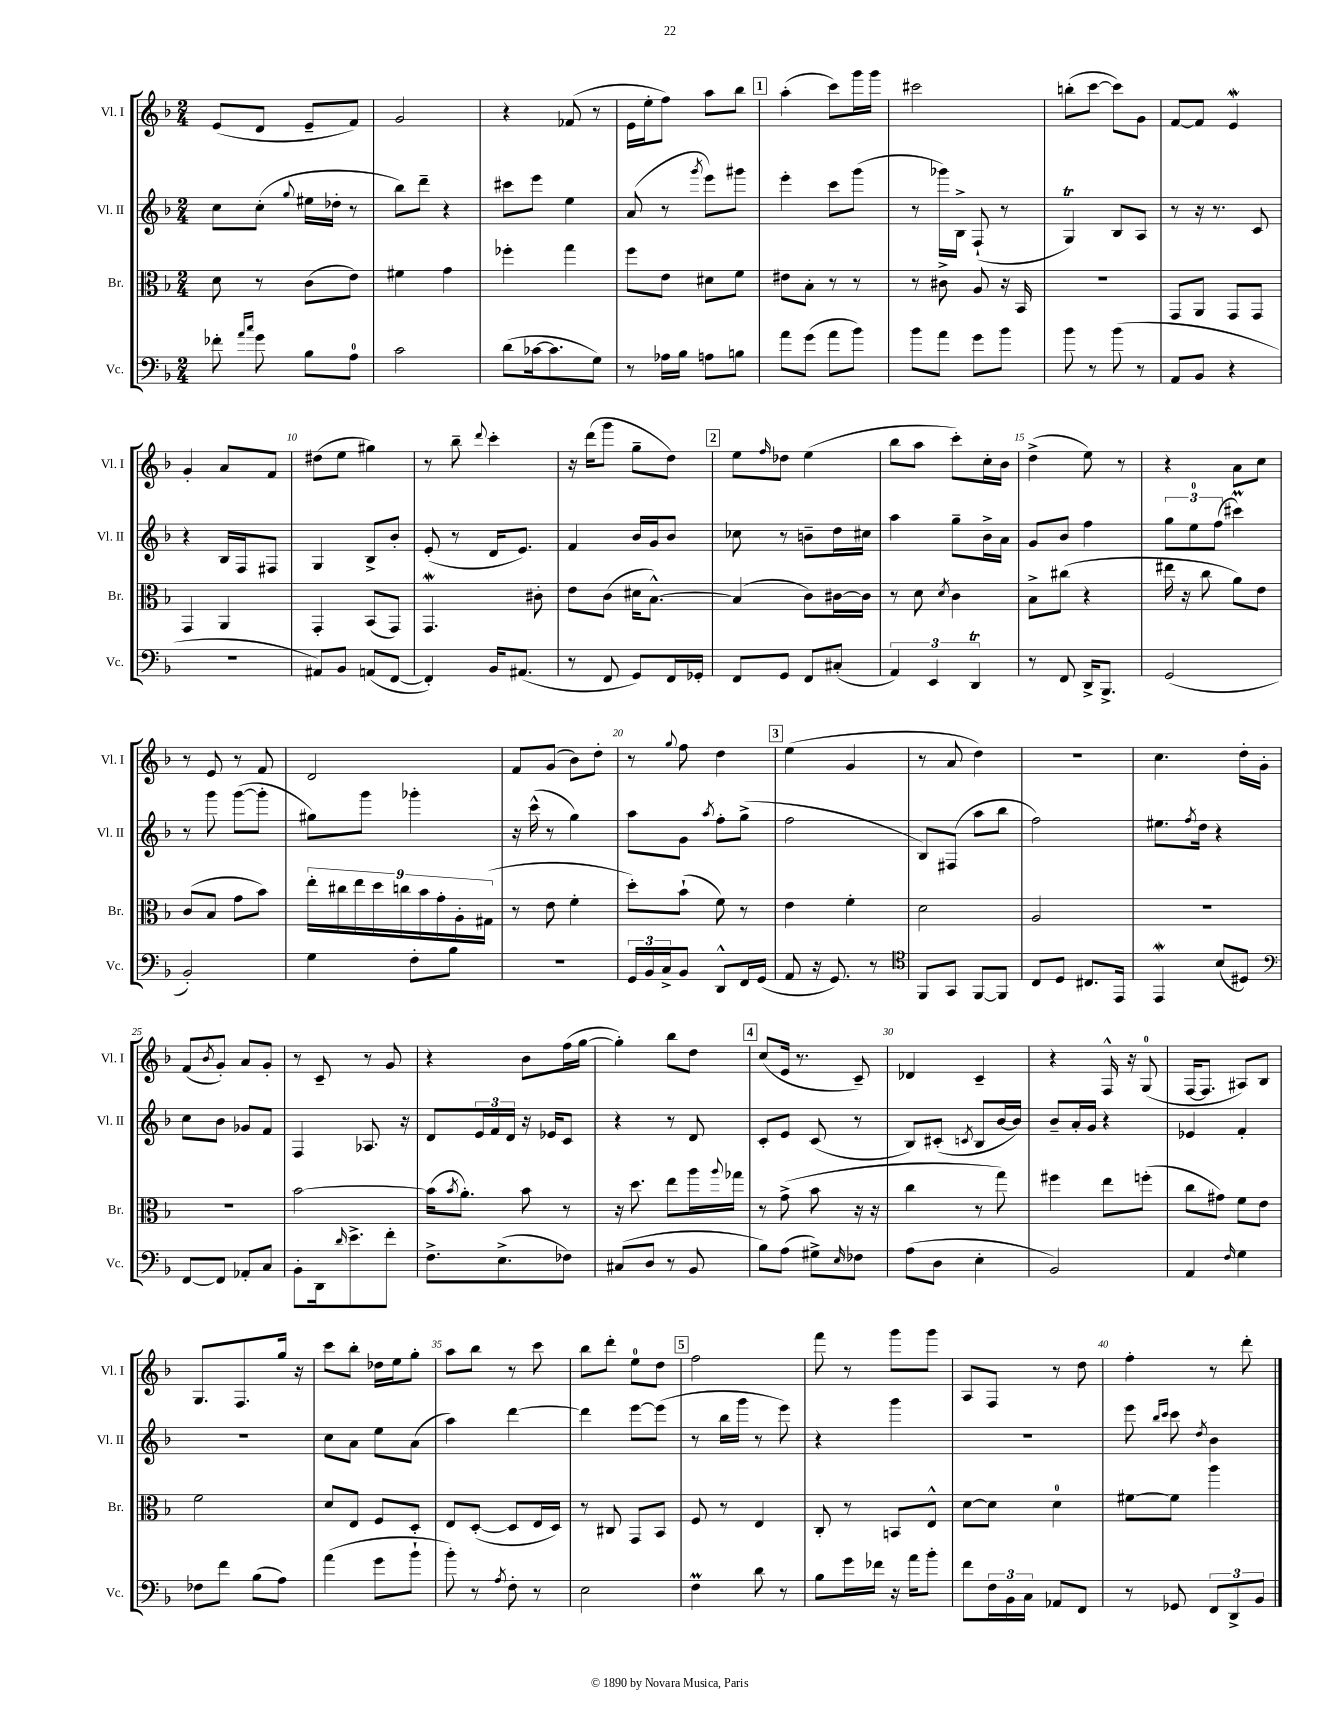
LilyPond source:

<<
\new StaffGroup <<
\new Staff = "s0" \with { instrumentName = "Vl. I" shortInstrumentName = "Vl. I" } {
    \clef treble \key f \major \numericTimeSignature \time 2/4
    e'8( d'8 e'8-- f'8) |
    g'2 |
    r4 fes'8( r8 |
    e'16 e''16-. f''8) a''8 bes''8 |
    \mark \markup { \box "1" } a''4-.( c'''8) g'''16 g'''16 |
    cis'''2 |
    b''8-.( c'''8~ c'''8) g'8 |
    f'8~ f'8 e'4\mordent |
    g'4-. a'8 f'8 |
    dis''8( e''8 gis''4) |
    r8 bes''8-- \appoggiatura { d'''8 } c'''4-. |
    r16 d'''16( g'''8 g''8-- d''8) |
    \mark \markup { \box "2" } e''8 \grace { f''16 } des''8 e''4( |
    bes''8 a''8 c'''8-.) c''16-. bes'16 |
    d''4->( e''8) r8 |
    r4 a'8 c''8 |
    r8 e'8 r8 f'8 |
    d'2 |
    f'8 g'8( bes'8) d''8-. |
    r8 \appoggiatura { g''8 } f''8 d''4 |
    \mark \markup { \box "3" } e''4( g'4 |
    r8 a'8 d''4) |
    r2 |
    c''4. d''16-. g'16-. |
    f'8( \acciaccatura { bes'8 } g'8-.) a'8 g'8-. |
    r8 c'8-- r8 g'8 |
    r4 bes'8 f''16( g''16~ |
    g''4-.) bes''8 d''8 |
    \mark \markup { \box "4" } c''8( e'16 r8. c'8--) |
    des'4 c'4-- |
    r4 f16-^ r16 g8-0( |
    f16~ f8. ais8) bes8 |
    g8. f8. g''16 r16 |
    c'''8 bes''8-. des''16 e''16 g''8-. |
    a''8 bes''8 r8 c'''8 |
    bes''8 d'''8-. e''8-0 d''8 |
    \mark \markup { \box "5" } f''2 |
    f'''8 r8 g'''8 g'''8 |
    a8 f8 r8 d''8 |
    f''4-. r8 d'''8-. \bar "|." |
}
\new Staff = "s1" \with { instrumentName = "Vl. II" shortInstrumentName = "Vl. II" } {
    \clef treble \key f \major \numericTimeSignature \time 2/4
    c''8 c''8-.( \appoggiatura { g''8 } eis''16 des''16-. r8 |
    bes''8) d'''8-- r4 |
    cis'''8 e'''8 e''4 |
    a'8( r8 \acciaccatura { g'''8 } e'''8) gis'''8 |
    \mark \markup { \box "1" } e'''4-. c'''8 g'''8( |
    r8 ges'''16) bes16-> f8-!( r8 |
    g4\trill) bes8 a8 |
    r8 r16 r8. c'8 |
    r4 bes16 f16 fis8 |
    g4 bes8-> bes'8-. |
    e'8-.( r8 d'16 e'8.) |
    f'4 bes'16 g'16 bes'8 |
    \mark \markup { \box "2" } ces''8 r8 b'8-- d''16 cis''16 |
    a''4 g''8-- bes'16-> a'16 |
    g'8 bes'8 f''4 |
    \tuplet 3/2 { g''8 e''8-0 f''8( } cis'''4\prall) |
    r8 g'''8 g'''8~( g'''8-. |
    gis''8) g'''8 ges'''4-. |
    r16 c'''16-^( r8 g''4) |
    a''8 g'8 \acciaccatura { a''8 } f''8-. g''8->( |
    \mark \markup { \box "3" } f''2 |
    bes8) fis8( a''8 bes''8 |
    f''2) |
    eis''8. \acciaccatura { f''8 } d''16 r4 |
    c''8 bes'8 ges'8 f'8 |
    f4 aes8. r16 |
    d'8 \tuplet 3/2 { e'16 f'16 d'16 } r16 ees'16 c'8 |
    r4 r8 d'8 |
    \mark \markup { \box "4" } c'8-. e'8 c'8( r8 |
    bes8) cis'8-.( \acciaccatura { c'8 } bes8 bes'16~ bes'16) |
    bes'8-- a'16-. g'16 r4 |
    ees'4 f'4-. |
    R2 |
    c''8 a'8 e''8 a'8( |
    a''4) d'''4~ |
    d'''4 e'''8~ e'''8( |
    \mark \markup { \box "5" } r8 bes''16 g'''16 r8 e'''8) |
    r4 g'''4 |
    R2 |
    e'''8 \grace { bes''16 c'''16 } c'''8 \acciaccatura { d''8 } bes'4 \bar "|." |
}
\new Staff = "s2" \with { instrumentName = "Br." shortInstrumentName = "Br." } {
    \clef alto \key f \major \numericTimeSignature \time 2/4
    d'8 r8 c'8( e'8) |
    fis'4 g'4 |
    fes''4-. g''4 |
    f''8 e'8 dis'8 f'8 |
    \mark \markup { \box "1" } eis'8 bes8-. r8 r8 |
    r8 cis'8-> a8 r16 bes,16 |
    R2 |
    g,8 a,8 g,8 g,8 |
    g,4 a,4 |
    g,4-. bes,8( g,8) |
    g,4.\mordent cis'8-. |
    e'8 c'8( dis'16 bes8.~-^) |
    \mark \markup { \box "2" } bes4( c'8) cis'16~ cis'16 |
    r8 d'8 \acciaccatura { d'8 } c'4 |
    bes8-> cis''8( r4 |
    eis''16 r16 c''8 a'8) e'8 |
    c'8( bes8 g'8 bes'8) |
    \tuplet 9/8 { e''16-. cis''16 e''16 d''16 c''16 bes'16 g'16-. a16-. gis16( } |
    r8 e'8 f'4-. |
    d''8-.) bes'8-!( f'8) r8 |
    \mark \markup { \box "3" } e'4 f'4-. |
    d'2 |
    a2 |
    R2 |
    R2 |
    bes'2~ |
    bes'16( \acciaccatura { bes'8 } a'8.-.) bes'8 r8 |
    r16 d''8. e''8 a''16 \appoggiatura { a''8 } ges''16 |
    \mark \markup { \box "4" } r8 g'8->( bes'8 r16 r16 |
    c''4 r8 g''8) |
    fis''4 e''8 f''8-.( |
    c''8 gis'8) f'8 e'8 |
    f'2 |
    d'8 e8 f8 d8-. |
    e8 d8~-.( d8 e16 d16) |
    r8 cis8 g,8 bes,8 |
    \mark \markup { \box "5" } f8 r8 e4 |
    c8-. r8 b,8 e8-^ |
    d'8~ d'8 d'4-0 |
    fis'8~ fis'8 a''4 \bar "|." |
}
\new Staff = "s3" \with { instrumentName = "Vc." shortInstrumentName = "Vc." } {
    \clef bass \key f \major \numericTimeSignature \time 2/4
    fes'8-. \grace { a'16 c''16 } g'8 bes8 a8-0 |
    c'2 |
    d'8( ces'16~ ces'8. g8) |
    r8 aes16 bes16 a8 b8 |
    \mark \markup { \box "1" } a'8 g'8( a'8 bes'8) |
    bes'8 a'8 g'8 bes'8 |
    bes'8 r8 bes'8( r8 |
    a,8 bes,8 r4 |
    R2 |
    ais,8) bes,8 a,8( f,8~ |
    f,4-.) bes,16 ais,8.( |
    r8 f,8 g,8) f,16 ges,16-. |
    \mark \markup { \box "2" } f,8 g,8 f,8 cis8-.( |
    \tuplet 3/2 { a,4) e,4 d,4\trill } |
    r8 f,8 d,16-> bes,,8.-> |
    g,2( |
    bes,2-.) |
    g4 f8-. bes8 |
    r2 |
    \tuplet 3/2 { g,16 bes,16 c16-> } bes,8 d,8-^ f,16 g,16( |
    \mark \markup { \box "3" } a,8 r16 g,8.) r8 |
    \clef tenor f,8 g,8 f,8~ f,8 |
    c8 d8 cis8. e,16 |
    e,4\mordent bes8( dis8) |
    \clef bass f,8~ f,8 aes,8-. c8 |
    bes,8-. d,16 \grace { d'16 } e'8.-> f'8-. |
    f8.-> e8.->( fes8) |
    cis8( d8 r8 bes,8 |
    \mark \markup { \box "4" } bes8) a8( gis8->) \grace { e16 } fes8 |
    a8( d8 e4-. |
    bes,2) |
    a,4 \grace { f16 } g4 |
    fes8 f'8 bes8( a8) |
    a'4( g'8 bes'8-! |
    bes'8-.) r8 \acciaccatura { a8 } f8-. r8 |
    e2 |
    \mark \markup { \box "5" } f4\prall d'8 r8 |
    bes8 g'16 fes'16 r16 a'16 bes'8-. |
    f'8 \tuplet 3/2 { f16 bes,16 c16 } aes,8 f,8 |
    r8 ges,8 \tuplet 3/2 { f,8 d,8-> bes,8 } \bar "|." |
}
>>
>>
\layout { \context { \Score \override BarNumber.break-visibility = ##(#f #t #t) barNumberVisibility = #(every-nth-bar-number-visible 5) } }
